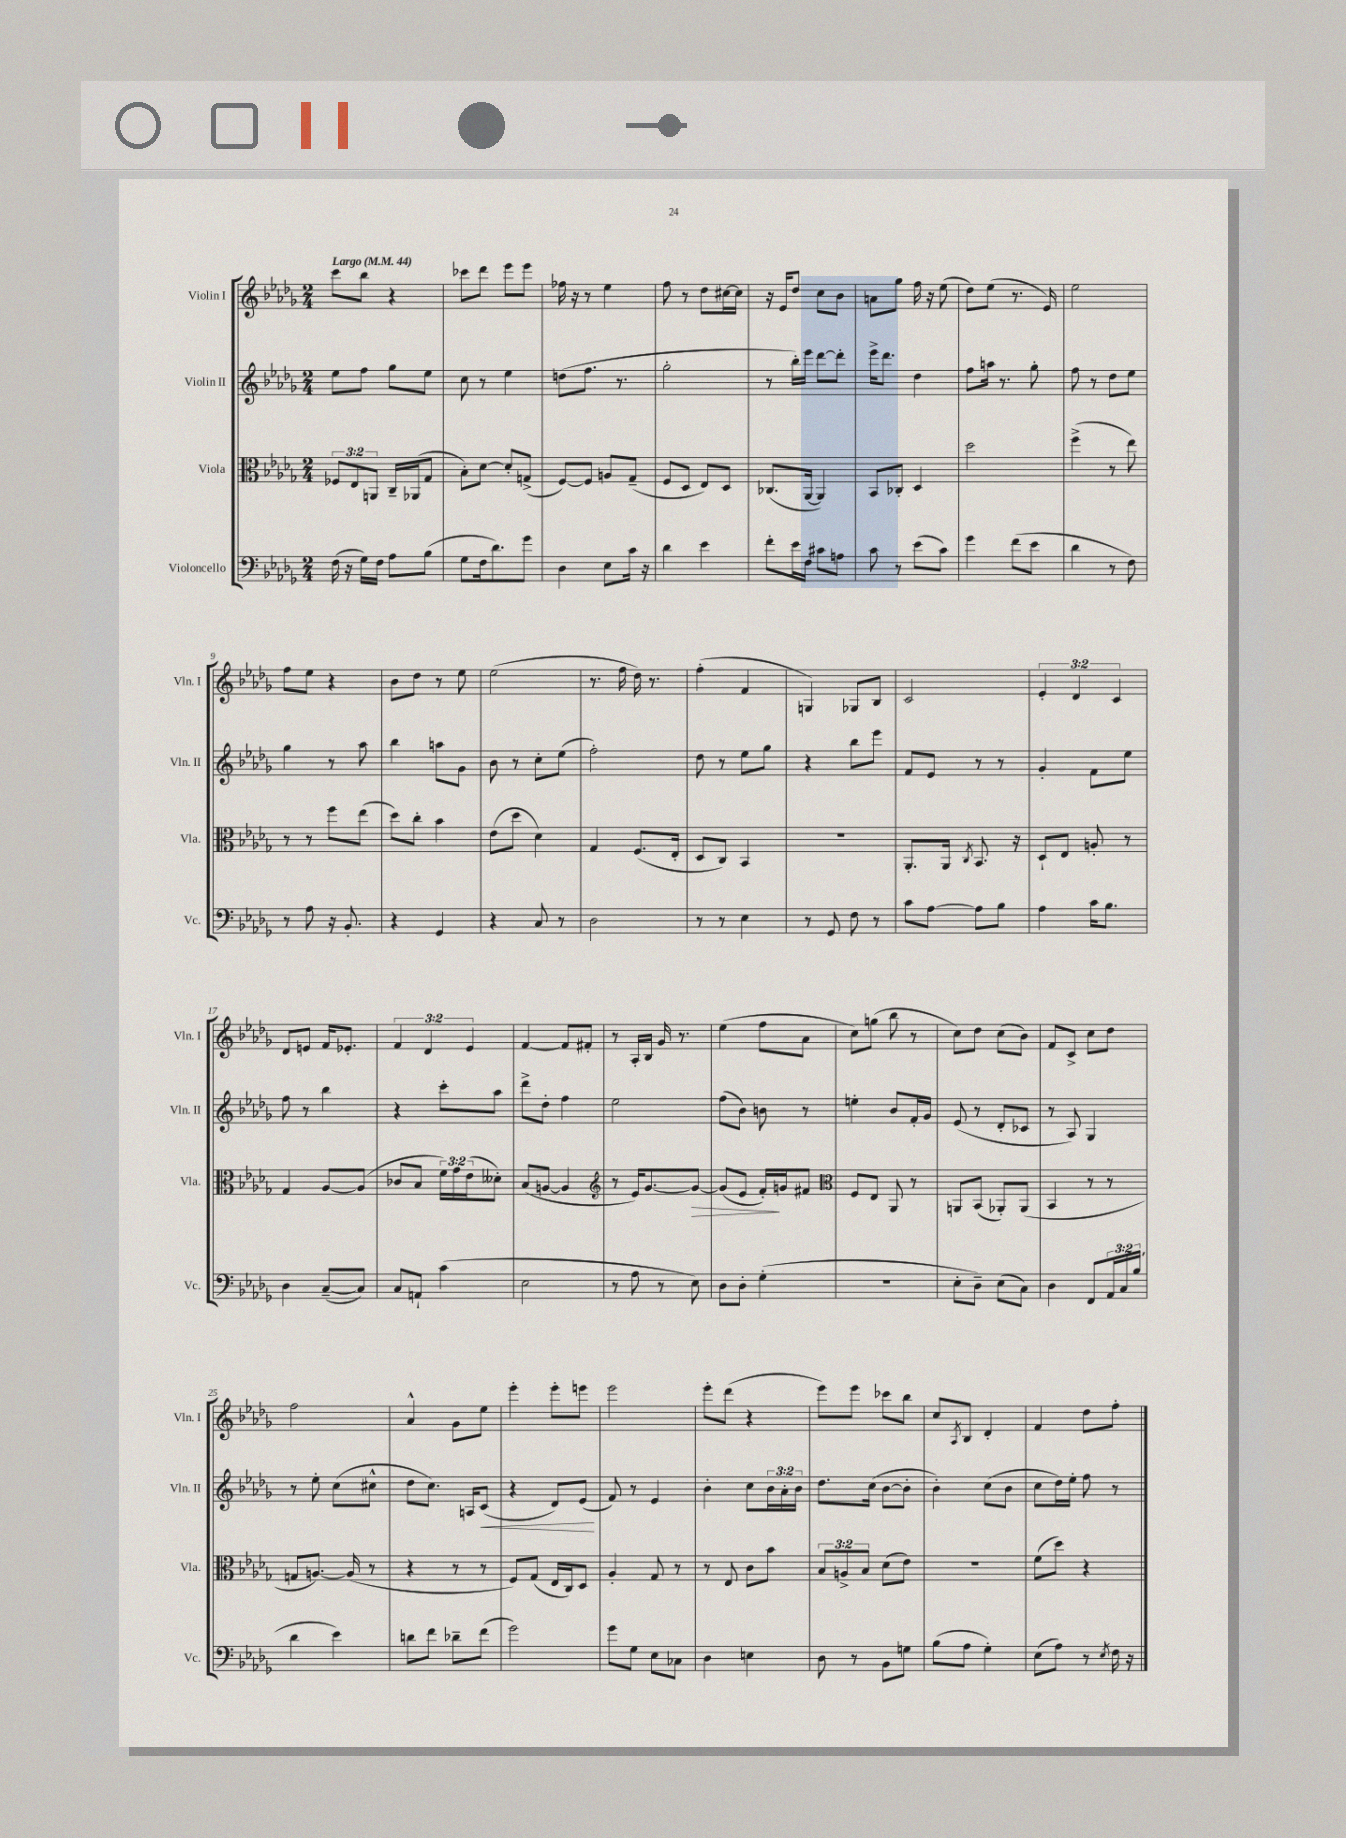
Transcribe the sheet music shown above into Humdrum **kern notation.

**kern	**kern	**kern	**kern
*staff4	*staff3	*staff2	*staff1
*clefF4	*clefC3	*clefG2	*clefG2
*k[b-e-a-d-g-]	*k[b-e-a-d-g-]	*k[b-e-a-d-g-]	*k[b-e-a-d-g-]
*M2/4	*M2/4	*M2/4	*M2/4
*MM44	*MM44	*MM44	*MM44
(16F\	12F-/L	8ee-\L	8ccc\L
16r	.	.	.
.	12E-/	.	.
16G-\LL)	.	8ff\J	8bb-\J
.	12AA/J	.	.
16F\JJ	.	.	.
8A-\L	16C~/LL	8gg-\L	4r
.	(16AA-/J	.	.
(8B-\J	8G-/J	8ee-\J	.
=	=	=	=
8G-\L	8B-'\L)	8cc\	8ccc-\L
16F\k	[8d-\J	8r	8ddd-\J
8.d-\)	.	.	.
.	8d-'/]L	4ee-\	8eee-\L
8g-\J	(8G^/J	.	8eee-\J
=	=	=	=
4D-\	[8F/L)	(8dd\L	16ff-\
.	.	.	16r
.	8F/]J	8.ff\J	8r
8E-\L	8A/L	.	4ee-\
.	.	8.r	.
16c\Jk	(8G-~/J	.	.
16r	.	.	.
=	=	=	=
4d-\	8F/L	2gg-'\	8ff\
.	8D-/J	.	8r
4e-\	8E-/L)	.	8dd-\L
.	8D-/J	.	[16cc#\L
.	.	.	16cc#\]JJ
=	=	=	=
8f'\L	(8.C-/L	8r	16r
.	.	.	16e-/LK
16e-\L	.	16bb-'\LL)	8dd-/J
16F\JJ	[16AA-/Jk	16eee-\JJ	.
8c#\L	4AA-/])	[8ddd-\L	8cc\L
8A\J	.	8ddd-'\]J	8b-\J
=	=	=	=
8c\	8BB-/L	16eee-^\LK	8a\L
.	.	8.ddd-\J	.
8r	8C-'/J	.	8gg-\J
(8e-\L	4D-/	4dd-\	16ff\
.	.	.	16r
8c\J)	.	.	(8ee-\
=	=	=	=
4g-\	2dd-\	8ff\L	8dd-\L)
.	.	16aa\Jk	(8ee-\J
.	.	8.r	.
(8f\L	.	.	8.r
8e-\J	.	8gg-'\	.
.	.	.	16e-/)
=	=	=	=
4d-\	(4ff^\	8ff\	2ee-\
.	.	8r	.
8r	8r	8dd-\L	.
8F\)	8ee-\)	8ee-\J	.
=	=	=	=
8r	8r	4gg-\	8ff\L
8A-\	8r	.	8ee-\J
16r	8ff\L	8r	4r
8.BB-'/	.	.	.
.	(8ee-\J	8aa-\	.
=	=	=	=
4r	8dd-\L)	4bb-\	8b-\L
.	8cc'\J	.	8dd-\J
4GG-/	4b-\	8aa\L	8r
.	.	8g-\J	8ee-\
=	=	=	=
4r	(8e-\L	8b-\	(2ee-\
.	8dd-\J	8r	.
8C/	4d-\)	8cc'\L	.
8r	.	(8ee-\J	.
=	=	=	=
2D-\	4G-/	2ff'\)	8.r
.	.	.	16ff\
.	(8.F/L	.	16dd-\)
.	.	.	8.r
.	16E-'/Jk	.	.
=	=	=	=
8r	8D-/L	8dd-\	(4ff'\
8r	8C/J)	8r	.
4E-\	4BB-/	8ee-\L	4f/
.	.	8gg-\J	.
=	=	=	=
8r	2r	4r	4G/)
8GG-/	.	.	.
8F\	.	8bb-\L	8G-/L
8r	.	8eee-\J	8B-/J
=	=	=	=
8c\L	8.AA-'/L	8f/L	2c/
[8A-\J	.	8e-/J	.
.	16AA-/Jk	.	.
.	8qC/	.	.
8A-\]L	8.BB-/	8r	.
8B-\J	.	8r	.
.	16r	.	.
=	=	=	=
4A-\	8D-`/L	4g-'/	6e-'/
.	8E-/J	.	.
.	.	.	6d-/
16c\LK	8A'/	8f\L	.
8.B-\J	.	.	.
.	.	.	6c/
.	8r	8ee-\J	.
=	=	=	=
4D-\	4G-/	8ff\	8d-/L
.	.	8r	8e/J
([8C~/L	[8A-/L	4bb-\	16f/LK
.	.	.	8.e-'/J
8C/]J)	(8A-/]J	.	.
=	=	=	=
8C/L	8c-/L	4r	6f/
8AA`/J	8B-/J	.	.
.	.	.	6d-/
(4c\	24f\LL)	8ccc'\L	.
.	24g-\	.	.
.	(24e-\J	.	6e-/
.	8d--'\J)	8aa-\J	.
=	=	=	=
2E-\	(8B-/L	8ddd-^\L	[4f/
.	[8A/J	8dd-'\J	.
.	4A/]	4ff\	8f/]L
.	.	.	8f#'/J
=	=	=	=
*	*clefG2	*	*
8r	8r	2ee-\	8r
8A-\	16e-/LK)	.	16A-'/LL
.	[8.g-/	.	16B-/JJ
8r	.	.	16g-/
.	.	.	8.r
8E-\)	8g-/_J	.	.
=	=	=	=
8D-\L	(8g-/]L	(8ff\L	(4ee-\
8D-'\J	8e-/J	8b-\J)	.
(4G-'\	16f'/LL)	8b\	8ff\L
.	16g/J	.	.
.	8f#/J	8r	8a-\J
=	=	=	=
*	*clefC3	*	*
2r	8F/L	4ee'\	8cc\L)
.	8E-/J	.	(8gg\J
.	8AA-/	8b-/L	8bb-\
.	8r	16f'/L	8r
.	.	16g-/JJ	.
=	=	=	=
8E-'\L	8AA/L	(8e-/	8cc\L)
8D-~\J)	(8BB-/J	8r	8dd-\J
(8E-\L	8AA-'/L)	8d-'/L	(8cc\L
8C\J)	(8AA-/J	8c-/J	8b-\J)
=	=	=	=
4D-\	4BB-/	8r	8f/L
.	.	8A-/)	8c^/J
8FF/L	8r	4G-/	8cc\L
24AA-/L	8r	.	8dd-\J
24C/	.	.	.
(24B-/JJ	.	.	.
=	=	=	=
4d-\	8G/L	8r	2ff\
.	[8.A/J)	8ee-'\	.
4e-\)	.	(8cc\L	.
.	(16A/]	.	.
.	8r	8cc#^^\J	.
=	=	=	=
8d\L	4r	8dd-\L	4a-^^/
8f\J	.	8.cc\J)	.
8d-~\L	8r	.	8g-\L
.	.	16A/LK	.
(8f\J	8r	(8c/J	8ee-\J
=	=	=	=
2g-\)	8F/L)	4r	4eee-'\
.	(8G-/J	.	.
.	16E-/LL	8d-/L)	8eee-'\L
.	16C/J)	.	.
.	8D-/J	(8e-/J	8eee\J
=	=	=	=
8g-\L	4A-'/	8f/)	2eee-\
8G-\J	.	8r	.
8E-\L	8G-/	4e-/	.
8C-\J	8r	.	.
=	=	=	=
4D-\	8r	4b-'\	8eee-'\L
.	8E-/	.	(8ddd-\J
4E\	8c\L	8cc\L	4r
.	8b-\J	24b-\L	.
.	.	24a-'\	.
.	.	24b-\JJ	.
=	=	=	=
8D-\	12B-/L	8.dd-\L	8eee-\L)
.	12A^/	.	.
8r	.	.	8eee-\J
.	12B-/J	.	.
.	.	(16cc\Jk	.
8BB-\L	(8d-\L	[8b-\L	8ccc-\L
8G\J	8e-\J)	8b-'\]J	8bb-\J
=	=	=	=
(8B-\L	2r	4b-'\)	8cc/L
.	.	.	8qA-/
8A-\J	.	.	8B-/J
4G-'\)	.	(8cc\L	4d-'/
.	.	8b-\J	.
=	=	=	=
(8E-\L	(8f\L	8cc\L	4f/
8A-\J)	8dd-\J)	16dd-\L)	.
.	.	16ee-'\JJ	.
8r	4r	8ff\	8dd-\L
8qE-/	.	.	.
16F\	.	8r	8ff'\J
16r	.	.	.
==	==	==	==
*-	*-	*-	*-
